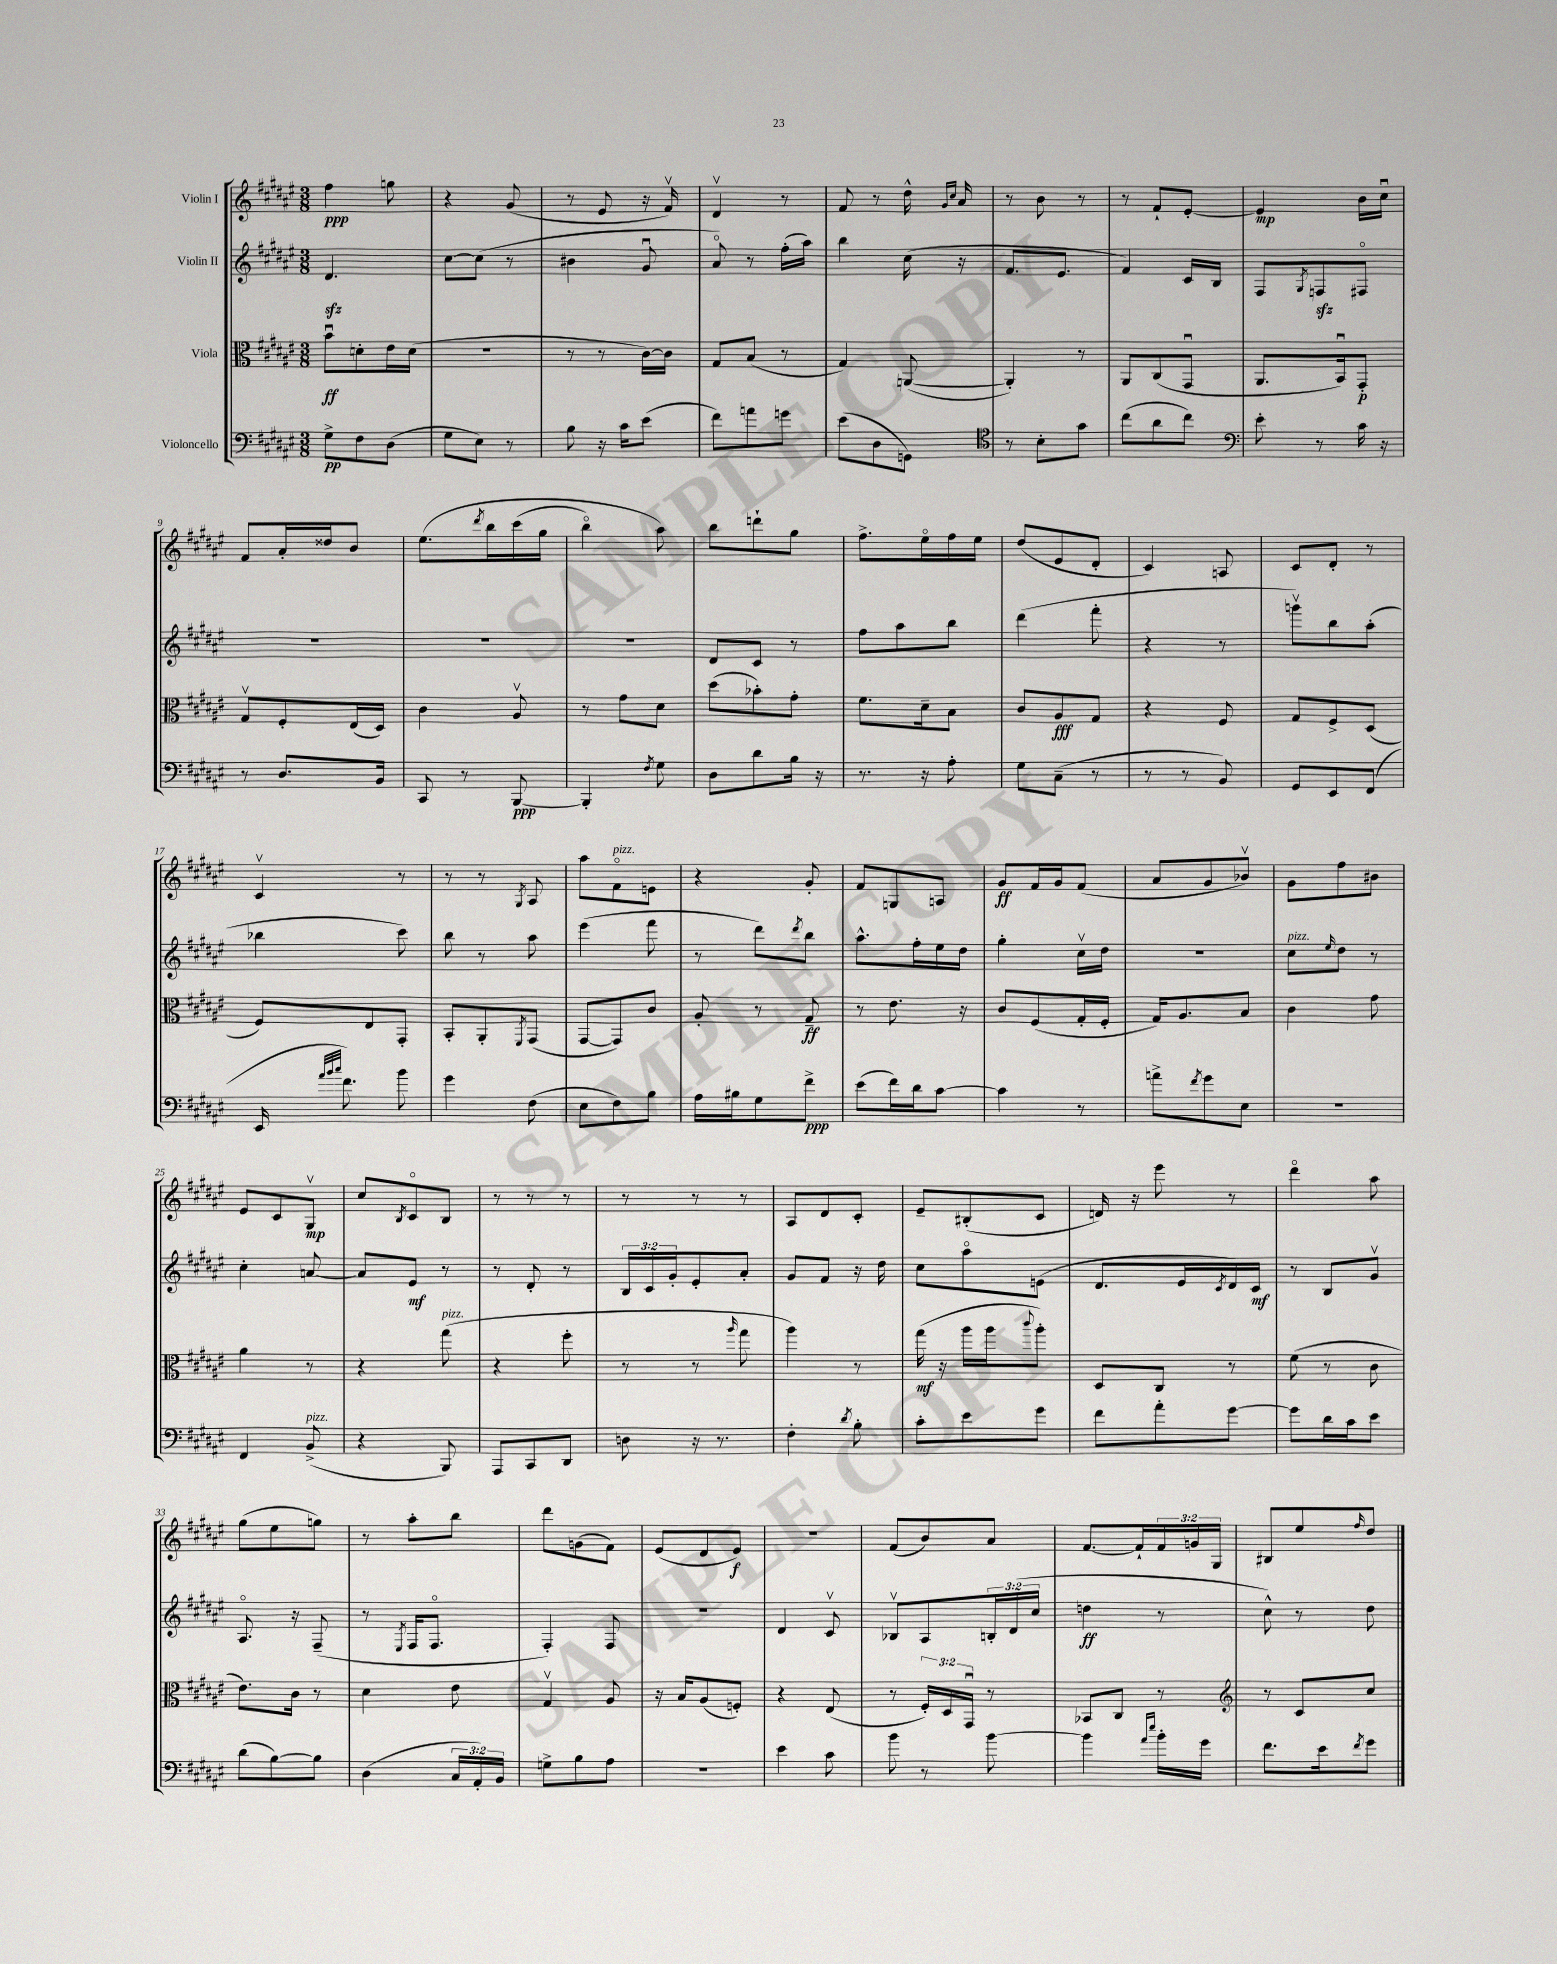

**kern	**dynam	**kern	**dynam	**kern	**dynam	**kern	**dynam
*part4	*part4	*part3	*part3	*part2	*part2	*part1	*part1
*staff4	*staff4	*staff3	*staff3	*staff2	*staff2	*staff1	*staff1
*I"Violoncello	*	*I"Viola	*	*I"Violin II	*	*I"Violin I	*
*clefF4	*	*clefC3	*	*clefG2	*	*clefG2	*
*k[f#c#g#d#a#e#]	*	*k[f#c#g#d#a#e#]	*	*k[f#c#g#d#a#e#]	*	*k[f#c#g#d#a#e#]	*
*M3/8	*	*M3/8	*	*M3/8	*	*M3/8	*
=1	=1	=1	=1	=1	=1	=1	=1
8G#^\L	pp	8bu\L	ff	4.d#zz/	.	4ff#\	ppp
8F#\	.	8dn'\	.	.	.	.	.
(8D#\J	.	16e#\L	.	.	.	8ggn\	.
.	.	(16d\JJ	.	.	.	.	.
=2	=2	=2	=2	=2	=2	=2	=2
8G#\L	.	4.r	.	[8cc#\L	.	4r	.
8E#\J)	.	.	.	(8cc#\J]	.	.	.
8r	.	.	.	8r	.	(8g#/	.
=3	=3	=3	=3	=3	=3	=3	=3
8B\	.	8r	.	4b#X\	.	8r	.
16r	.	8r	.	.	.	8e#/	.
16c#\KL	.	.	.	.	.	.	.
(8e#\J	.	[16c#\LL)	.	8g#u/	.	16r	.
.	.	16c#\JJ]	.	.	.	16f#v/)	.
=4	=4	=4	=4	=4	=4	=4	=4
8f#\L)	.	8G#/L	.	8a#/)	.	4d#v/	.
8an\	.	(8B/J	.	8r	.	.	.
8gn\J	.	8r	.	(16ff#'\LL	.	8r	.
.	.	.	.	16aa#\JJ)	.	.	.
=5	=5	=5	=5	=5	=5	=5	=5
(8e#\L	.	4G#/)	.	4bb\	.	8f#/	.
8D#\	.	.	.	.	.	8r	.
8GGn\J)	.	([8AAn/	.	(16cc#\	.	16dd#^^\	.
.	.	.	.	.	.	16qqg#/LL	.
.	.	.	.	.	.	16qqcc#/JJ	.
.	.	.	.	16r	.	16a#/	.
=6	=6	=6	=6	=6	=6	=6	=6
*clefC4	*	*	*	*	*	*	*
8r	.	4AA'/])	.	8.f#/L	.	8r	.
8B'\L	.	.	.	.	.	8b\	.
.	.	.	.	8.e#/J	.	.	.
8g#\J	.	8r	.	.	.	8r	.
=7	=7	=7	=7	=7	=7	=7	=7
(8cc#\L	.	8AA#/L	.	4f#/)	.	8r	.
8a#\	.	(8C#/	.	.	.	8f#`/L	.
8cc#\J)	.	8GG#u/J	.	16c#/LL	.	[8e#'/J	.
.	.	.	.	16B/JJ	.	.	.
=8	=8	=8	=8	=8	=8	=8	=8
*clefF4	*	*	*	*	*	*	*
8e#'\	.	8.AA#/L	.	8F#/L	.	4e#/]	mp
.	.	.	.	8qG#/	.	.	.
8r	.	.	.	8Fnzz/	.	.	.
.	.	16BBu/k)	.	.	.	.	.
16c#\	.	8GG#'/J	p	8F#X/J	.	16b\LL	.
16r	.	.	.	.	.	16cc#u\JJ	.
!!LO:LB:g=z
=9	=9	=9	=9	=9	=9	=9	=9
8r	.	8G#v/L	.	4.r	.	8f#/L	.
8.D#/L	.	8F#'/	.	.	.	16a#'/L	.
.	.	.	.	.	.	16dd##X/J	.
.	.	(16E#/L	.	.	.	8b/J	.
16BB/Jk	.	16D#/JJ)	.	.	.	.	.
=10	=10	=10	=10	=10	=10	=10	=10
8CC#/	.	4c#\	.	4.r	.	(8.ee#\L	.
8r	.	.	.	.	.	.	.
.	.	.	.	.	.	8qddd#/	.
.	.	.	.	.	.	16bb\L	.
[8BBB/	ppp	8A#v/	.	.	.	(16ccc#\	.
.	.	.	.	.	.	16gg#\JJ	.
=11	=11	=11	=11	=11	=11	=11	=11
4BBB'/]	.	8r	.	4.r	.	4bb\)	.
.	.	8g#\L	.	.	.	.	.
8qF#/	.	.	.	.	.	.	.
8G#\	.	8d#\J	.	.	.	8aa#\)	.
=12	=12	=12	=12	=12	=12	=12	=12
8D#\L	.	(8dd#\L	.	8d#/L	.	8bb\L	.
8d#\	.	8b-X'\)	.	8c#/J	.	8dddn`\	.
16B\Jk	.	8g#'\J	.	8r	.	8gg#\J	.
16r	.	.	.	.	.	.	.
=13	=13	=13	=13	=13	=13	=13	=13
8.r	.	8.f#\L	.	8ff#\L	.	8.ff#^\L	.
.	.	.	.	8aa#\	.	.	.
16r	.	16d#~\k	.	.	.	16ee#\L	.
8A#'\	.	8B\J	.	8bb\J	.	16ff#\	.
.	.	.	.	.	.	16ee#\JJ	.
=14	=14	=14	=14	=14	=14	=14	=14
8G#\L	.	8c#/L	.	(4ddd#\	.	(8dd#/L	.
(8C#~\J	.	8A#/	fff	.	.	8e#/	.
8r	.	8G#/J	.	8fff#'\	.	8d#'/J	.
=15	=15	=15	=15	=15	=15	=15	=15
8r	.	4r	.	4r	.	4c#/)	.
8r	.	.	.	.	.	.	.
8BB/)	.	8F#/	.	8r	.	8An/	.
=16	=16	=16	=16	=16	=16	=16	=16
8GG#/L	.	8G#/L	.	8gggnv\L)	.	8c#/L	.
8EE#/	.	8F#^/	.	8bb\	.	8d#'/J	.
(8FF#/J	.	(8D#/J	.	(8aa#'\J	.	8r	.
!!LO:LB:g=z
=17	=17	=17	=17	=17	=17	=17	=17
16EE#/	.	8F#/L)	.	4bb-X\	.	4c#v/	.
32qqa#/LLL	.	.	.	.	.	.	.
32qqb/	.	.	.	.	.	.	.
32qqcc#/JJJ	.	.	.	.	.	.	.
8.f#\)	.	.	.	.	.	.	.
.	.	8E#/	.	.	.	.	.
8b\	.	8GG#'/J	.	8ccc#\)	.	8r	.
=18	=18	=18	=18	=18	=18	=18	=18
4g#\	.	8BB'/L	.	8bb\	.	8r	.
.	.	8AA#'/	.	8r	.	8r	.
.	.	8qFF#/	.	.	.	8qG#/	.
(8F#\	.	(8GG#/J	.	8aa#\	.	8A#/	.
=19	=19	=19	=19	=19	=19	=19	=19
8E#\L	.	[8GG#/L	.	(4eee#\	.	8aa#\L	.
!	!	!	!	!	!	!LO:TX:a:i:t=pizz.	!
8F#\)	.	8GG#/])	.	.	.	8f#\	.
8B\J	.	8c#/J	.	8fff#\	.	8en\J	.
=20	=20	=20	=20	=20	=20	=20	=20
16A#\LL	.	8A#'/	.	8r	.	4r	.
16B#X\J	.	.	.	.	.	.	.
8G#\	.	8r	.	8ddd#\L)	.	.	.
.	.	.	.	8qddd#/	.	.	.
8f#^\J	ppp	8G#~/	ff	8bb\J	.	8g#'/	.
=21	=21	=21	=21	=21	=21	=21	=21
(8e#\L	.	8r	.	8.aa#^^\L	.	8f#/L	.
16f#\L)	.	8.e#\	.	.	.	8Gn/	.
16d#\J	.	.	.	16ff#'\L	.	.	.
[8c#\J	.	.	.	16ee#\	.	8An/J	.
.	.	16r	.	16dd#\JJ	.	.	.
=22	=22	=22	=22	=22	=22	=22	=22
4c#\]	.	8c#/L	.	4gg#'\	.	8g#/L	ff
.	.	(8F#/	.	.	.	16f#/L	.
.	.	.	.	.	.	16g#/J	.
8r	.	16G#'/L	.	16cc#v\LL	.	(8f#/J	.
.	.	16F#'/JJ	.	16dd#\JJ	.	.	.
=23	=23	=23	=23	=23	=23	=23	=23
8an^\L	.	16G#/KL)	.	4.r	.	8a#/L	.
.	.	8.A#/	.	.	.	.	.
8qf#/	.	.	.	.	.	.	.
8g#\	.	.	.	.	.	8g#/	.
8E#\J	.	8B/J	.	.	.	8b-Xv/J)	.
=24	=24	=24	=24	=24	=24	=24	=24
!	!	!	!	!LO:TX:a:i:t=pizz.	!	!	!
4.r	.	4c#\	.	8cc#\L	.	8g#\L	.
.	.	.	.	16qqee#/	.	.	.
.	.	.	.	8dd#\J	.	8ff#\	.
.	.	8g#\	.	8r	.	8b#X\J	.
!!LO:LB:g=z
=25	=25	=25	=25	=25	=25	=25	=25
4FF#/	.	4a#\	.	4cc#'\	.	8e#/L	.
.	.	.	.	.	.	8c#/	.
!LO:TX:a:i:t=pizz.	!	!	!	!	!	!	!
(8BB^/	.	8r	.	[8an/	.	8G#v/J	mp
=26	=26	=26	=26	=26	=26	=26	=26
4r	.	4r	.	8a/L]	.	8cc#/L	.
.	.	.	.	.	.	8qB/	.
.	.	.	.	8e#/J	mf	8c#/	.
!	!	!LO:TX:a:i:t=pizz.	!	!	!	!	!
8BBB/)	.	(8gg#\	.	8r	.	8B/J	.
=27	=27	=27	=27	=27	=27	=27	=27
8AAA#/L	.	4r	.	8r	.	8r	.
8CC#/	.	.	.	8d#'/	.	8r	.
8DD#/J	.	8ff#'\	.	8r	.	8r	.
=28	=28	=28	=28	=28	=28	=28	=28
8Dn\	.	8r	.	24B/LL	.	8r	.
.	.	.	.	24c#/	.	.	.
.	.	.	.	24g#'/J	.	.	.
16r	.	8r	.	8e#'/	.	8r	.
8.r	.	.	.	.	.	.	.
.	.	16qqaa#/	.	.	.	.	.
.	.	8gg#\	.	8a#'/J	.	8r	.
=29	=29	=29	=29	=29	=29	=29	=29
4F#'\	.	4aa#\)	.	8g#/L	.	8A#/L	.
.	.	.	.	8f#/J	.	8d#/	.
8qd#/	.	.	.	.	.	.	.
8B'\	.	8r	.	16r	.	8c#'/J	.
.	.	.	.	16dd#\	.	.	.
=30	=30	=30	=30	=30	=30	=30	=30
8c#'\L	.	(16gg#\	mf	8cc#\L	.	8e#~/L	.
.	.	16r	.	.	.	.	.
8e#\	.	16aa#\LL	.	8aa#\	.	(8B#X'/	.
.	.	16aa#\J	.	.	.	.	.
.	.	8qqccc#/	.	.	.	.	.
8g#\J	.	8aa#'\J)	.	(8en\J	.	8c#/J	.
=31	=31	=31	=31	=31	=31	=31	=31
8f#\L	.	8D#/L	.	8.d#/L	.	16dn/)	.
.	.	.	.	.	.	16r	.
8a#'\	.	8C#/J	.	.	.	8eee#\	.
.	.	.	.	16e#/L	.	.	.
.	.	.	.	8qc#/	.	.	.
[8g#\J	.	8r	.	16d#/)	.	8r	.
.	.	.	.	16c#/JJ	mf	.	.
=32	=32	=32	=32	=32	=32	=32	=32
8g#\L]	.	(8f#\	.	8r	.	4ddd#\	.
16d#\L	.	8r	.	8B/L	.	.	.
16c#\J	.	.	.	.	.	.	.
8e#\J	.	8c#\	.	8g#v/J	.	8aa#\	.
!!LO:LB:g=z
=33	=33	=33	=33	=33	=33	=33	=33
(8d#\L	.	8.e#\L)	.	8.A#/	.	(8gg#\L	.
[8B\)	.	.	.	.	.	8ee#\	.
.	.	16c#\Jk	.	16r	.	.	.
8B\J]	.	8r	.	(8F#~/	.	8ggn\J)	.
=34	=34	=34	=34	=34	=34	=34	=34
(4D#\	.	4d#\	.	8r	.	8r	.
.	.	.	.	8qE#/	.	.	.
.	.	.	.	16F#/KL	.	8aa#'\L	.
.	.	.	.	8.F#/J	.	.	.
24C#/LL	.	8e#\	.	.	.	8bb\J	.
24AA#'/)	.	.	.	.	.	.	.
24BB/JJ	.	.	.	.	.	.	.
=35	=35	=35	=35	=35	=35	=35	=35
8Gn^\L	.	4G#v/	.	4F#'/)	.	8ddd#\L	.
8B\	.	.	.	.	.	(8gn\	.
8A#\J	.	8A#/	.	8F#/	.	8f#\J)	.
=36	=36	=36	=36	=36	=36	=36	=36
4.r	.	16r	.	4.r	.	(8e#/L	.
.	.	16B/KL	.	.	.	.	.
.	.	(8A#/	.	.	.	8d#/	.
.	.	8Fn'/J)	.	.	.	8e#/J)	f
=37	=37	=37	=37	=37	=37	=37	=37
4e#\	.	4r	.	4d#/	.	4.r	.
8c#\	.	(8E#/	.	8c#v/	.	.	.
=38	=38	=38	=38	=38	=38	=38	=38
8b\	.	8r	.	8B-Xv/L	.	(8f#/L	.
8r	.	24F#'/LL)	.	8A#/	.	8b/)	.
.	.	24D#/	.	.	.	.	.
.	.	24GG#u/JJ	.	.	.	.	.
[8b\	.	8r	.	24Bn'/L	.	8a#/J	.
.	.	.	.	(24d#/	.	.	.
.	.	.	.	24cc#/JJ	.	.	.
=39	=39	=39	=39	=39	=39	=39	=39
4b\]	.	8BB-X/L	.	4ddn\	ff	[8.f#/L	.
.	.	8C#/J	.	.	.	.	.
.	.	.	.	.	.	16f#`/L]	.
16qqa#/LL	.	.	.	.	.	.	.
16qqee#/JJ	.	.	.	.	.	.	.
16b'\LL	.	8r	.	8r	.	24f#/	.
.	.	.	.	.	.	24gn/	.
16g#\JJ	.	.	.	.	.	.	.
.	.	.	.	.	.	24G#/JJ	.
=40	=40	=40	=40	=40	=40	=40	=40
*	*	*clefG2	*	*	*	*	*
8.f#\L	.	8r	.	8cc#^^\)	.	8B#X/L	.
.	.	8c#/L	.	8r	.	8ee#/	.
16e#\k	.	.	.	.	.	.	.
8qf#/	.	.	.	.	.	16qqff#/	.
8g#\J	.	8cc#/J	.	8dd#\	.	8dd#/J	.
==	==	==	==	==	==	==	==
*-	*-	*-	*-	*-	*-	*-	*-
